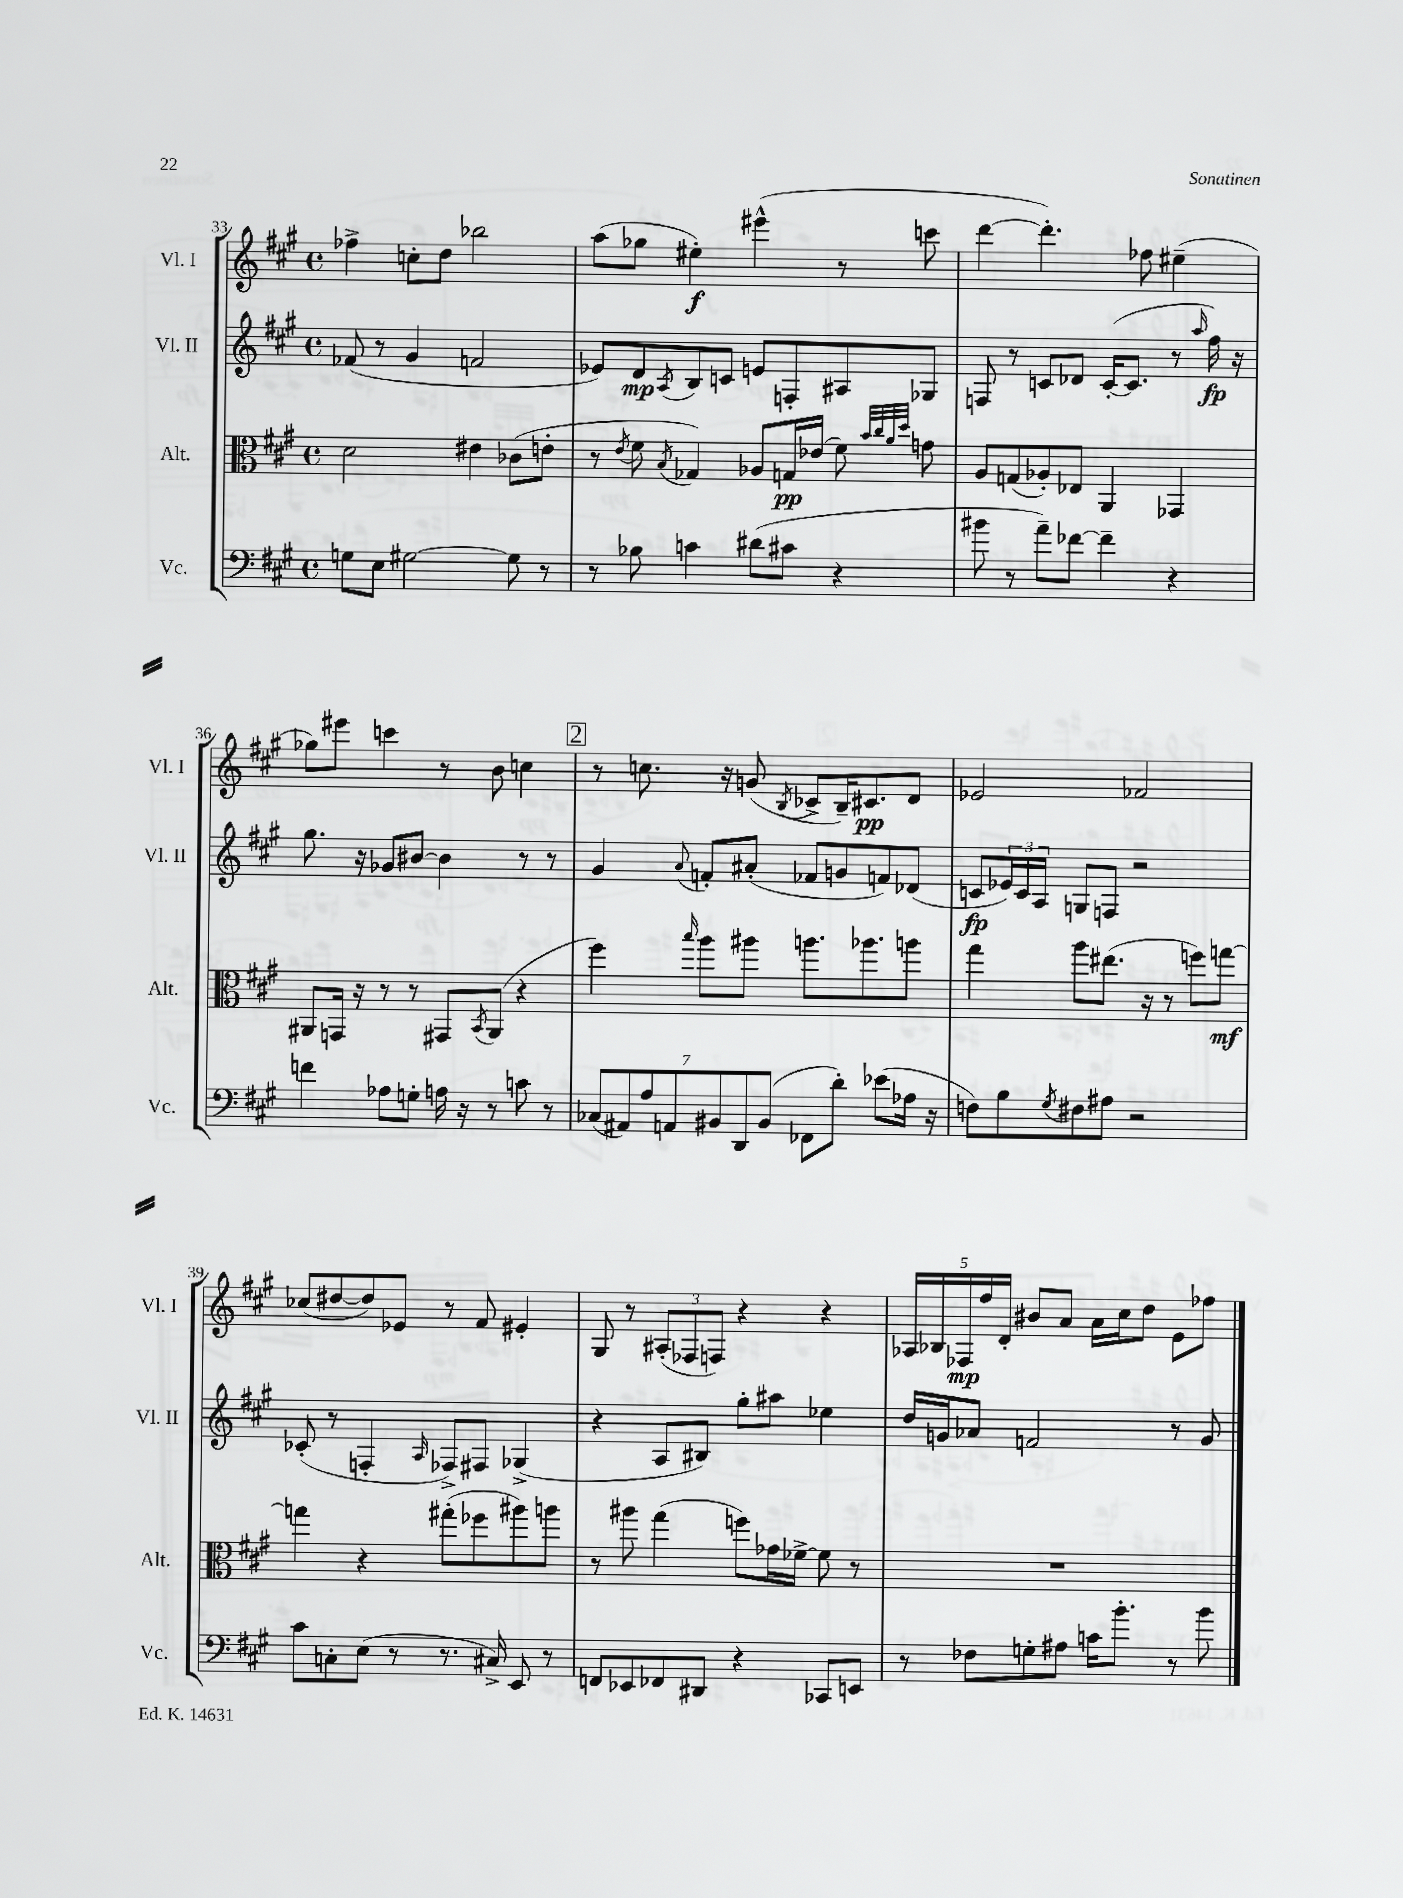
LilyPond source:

<<
\new StaffGroup <<
\new Staff = "s0" \with { instrumentName = "Vl. I" shortInstrumentName = "Vl. I" } {
    \clef treble \key a \major \defaultTimeSignature \time 4/4
    fes''4-> c''8-. d''8 bes''2 |
    a''8( ges''8 eis''4-.\f) eis'''4-^( r8 c'''8 |
    d'''4~ d'''4.-.) fes''8 eis''4--( |
    ges''8) eis'''8 c'''4 r8 b'8 c''4 |
    \mark \markup { \box "2" } r8 c''8. r16 g'8( \acciaccatura { b8 } ces'8-> b16--) cis'8.\pp d'8 |
    ees'2 fes'2 |
    ces''8( dis''8~ dis''8) ees'8 r8 fis'8 eis'4-. |
    gis8 r8 \tuplet 3/2 { ais8-.( fes8 f8) } r4 r4 |
    \tuplet 5/4 { aes16 bes16 fes16\mp fis''16 d'16-. } bis'8 a'8 a'16 cis''16 d''8 e'8 fes''8 \bar "|." |
}
\new Staff = "s1" \with { instrumentName = "Vl. II" shortInstrumentName = "Vl. II" } {
    \clef treble \key a \major \defaultTimeSignature \time 4/4
    fes'8( r8 gis'4 f'2 |
    ees'8) d'8\mp \acciaccatura { a8 } b8 c'8 e'8 f8-. ais8 ges8 |
    f8 r8 c'8 des'8 c'16~-.( c'8. r8 \grace { a''16 } fis''16\fp) r16 |
    gis''8. r16 ges'8 bis'8~ bis'4 r8 r8 |
    \mark \markup { \box "2" } gis'4 \appoggiatura { a'8 } f'8-. ais'8-.( fes'8 g'8 f'8) des'8( |
    c'8\fp \tuplet 3/2 { ees'16) c'16 a16 } g8 f8 r2 |
    ces'8-.( r8 f4-. \grace { a16 } fes8->) fis8 ges4->( |
    r4 a8 bis8) gis''8-. ais''8 ees''4 |
    d''16 g'16 aes'8 f'2 r8 g'8 \bar "|." |
}
\new Staff = "s2" \with { instrumentName = "Alt." shortInstrumentName = "Alt." } {
    \clef alto \key a \major \defaultTimeSignature \time 4/4
    d'2 eis'4 ces'8( e'8-. |
    r8 \acciaccatura { e'8 } fis'8 \acciaccatura { b8 } ges4) aes8 g16\pp ees'16( fis'8) \grace { b'32 cis''32 a'32 d''32 } g'8 |
    a8 g8( aes8-.) ees8 a,4 ges,4 |
    ais,8 g,16 r16 r8 r8 gis,8 \acciaccatura { b,8 } ais,8( r4 |
    \mark \markup { \box "2" } fis''4) \grace { b''16 } a''8 ais''8 a''8. aes''8. a''8 |
    gis''4 a''8 eis''8.( r16 r8 f''8) g''8~\mf |
    g''4 r4 gis''8-.( fes''8 ais''8) a''8 |
    r8 ais''8 gis''4( f''8) ges'16 fes'16~-> fes'8 r8 |
    R1 \bar "|." |
}
\new Staff = "s3" \with { instrumentName = "Vc." shortInstrumentName = "Vc." } {
    \clef bass \key a \major \defaultTimeSignature \time 4/4
    g8 e8 gis2~ gis8 r8 |
    r8 bes8 c'4 dis'8( cis'8 r4 |
    bis'8 r8 a'8--) fes'8~ fes'4-- r4 |
    f'4 aes8 g8-. a16 r16 r8 c'8 r8 |
    \mark \markup { \box "2" } \tuplet 7/4 { ces8( ais,8) a8 a,8 bis,8 d,8 bis,8( } fes,8 d'8-.) ees'8( aes16 r16 |
    f8) b8 \acciaccatura { gis8 } fis8 ais8 r2 |
    cis'8 c8-. e8( r8 r8. cis16->) e,8 r8 |
    f,8 ees,8 fes,8 dis,8 r4 ces,8 e,8 |
    r8 fes8 g8-. ais8 c'16 b'8.-. r8 b'8 \bar "|." |
}
>>
>>
\layout { \context { \Score currentBarNumber = #33 } }
